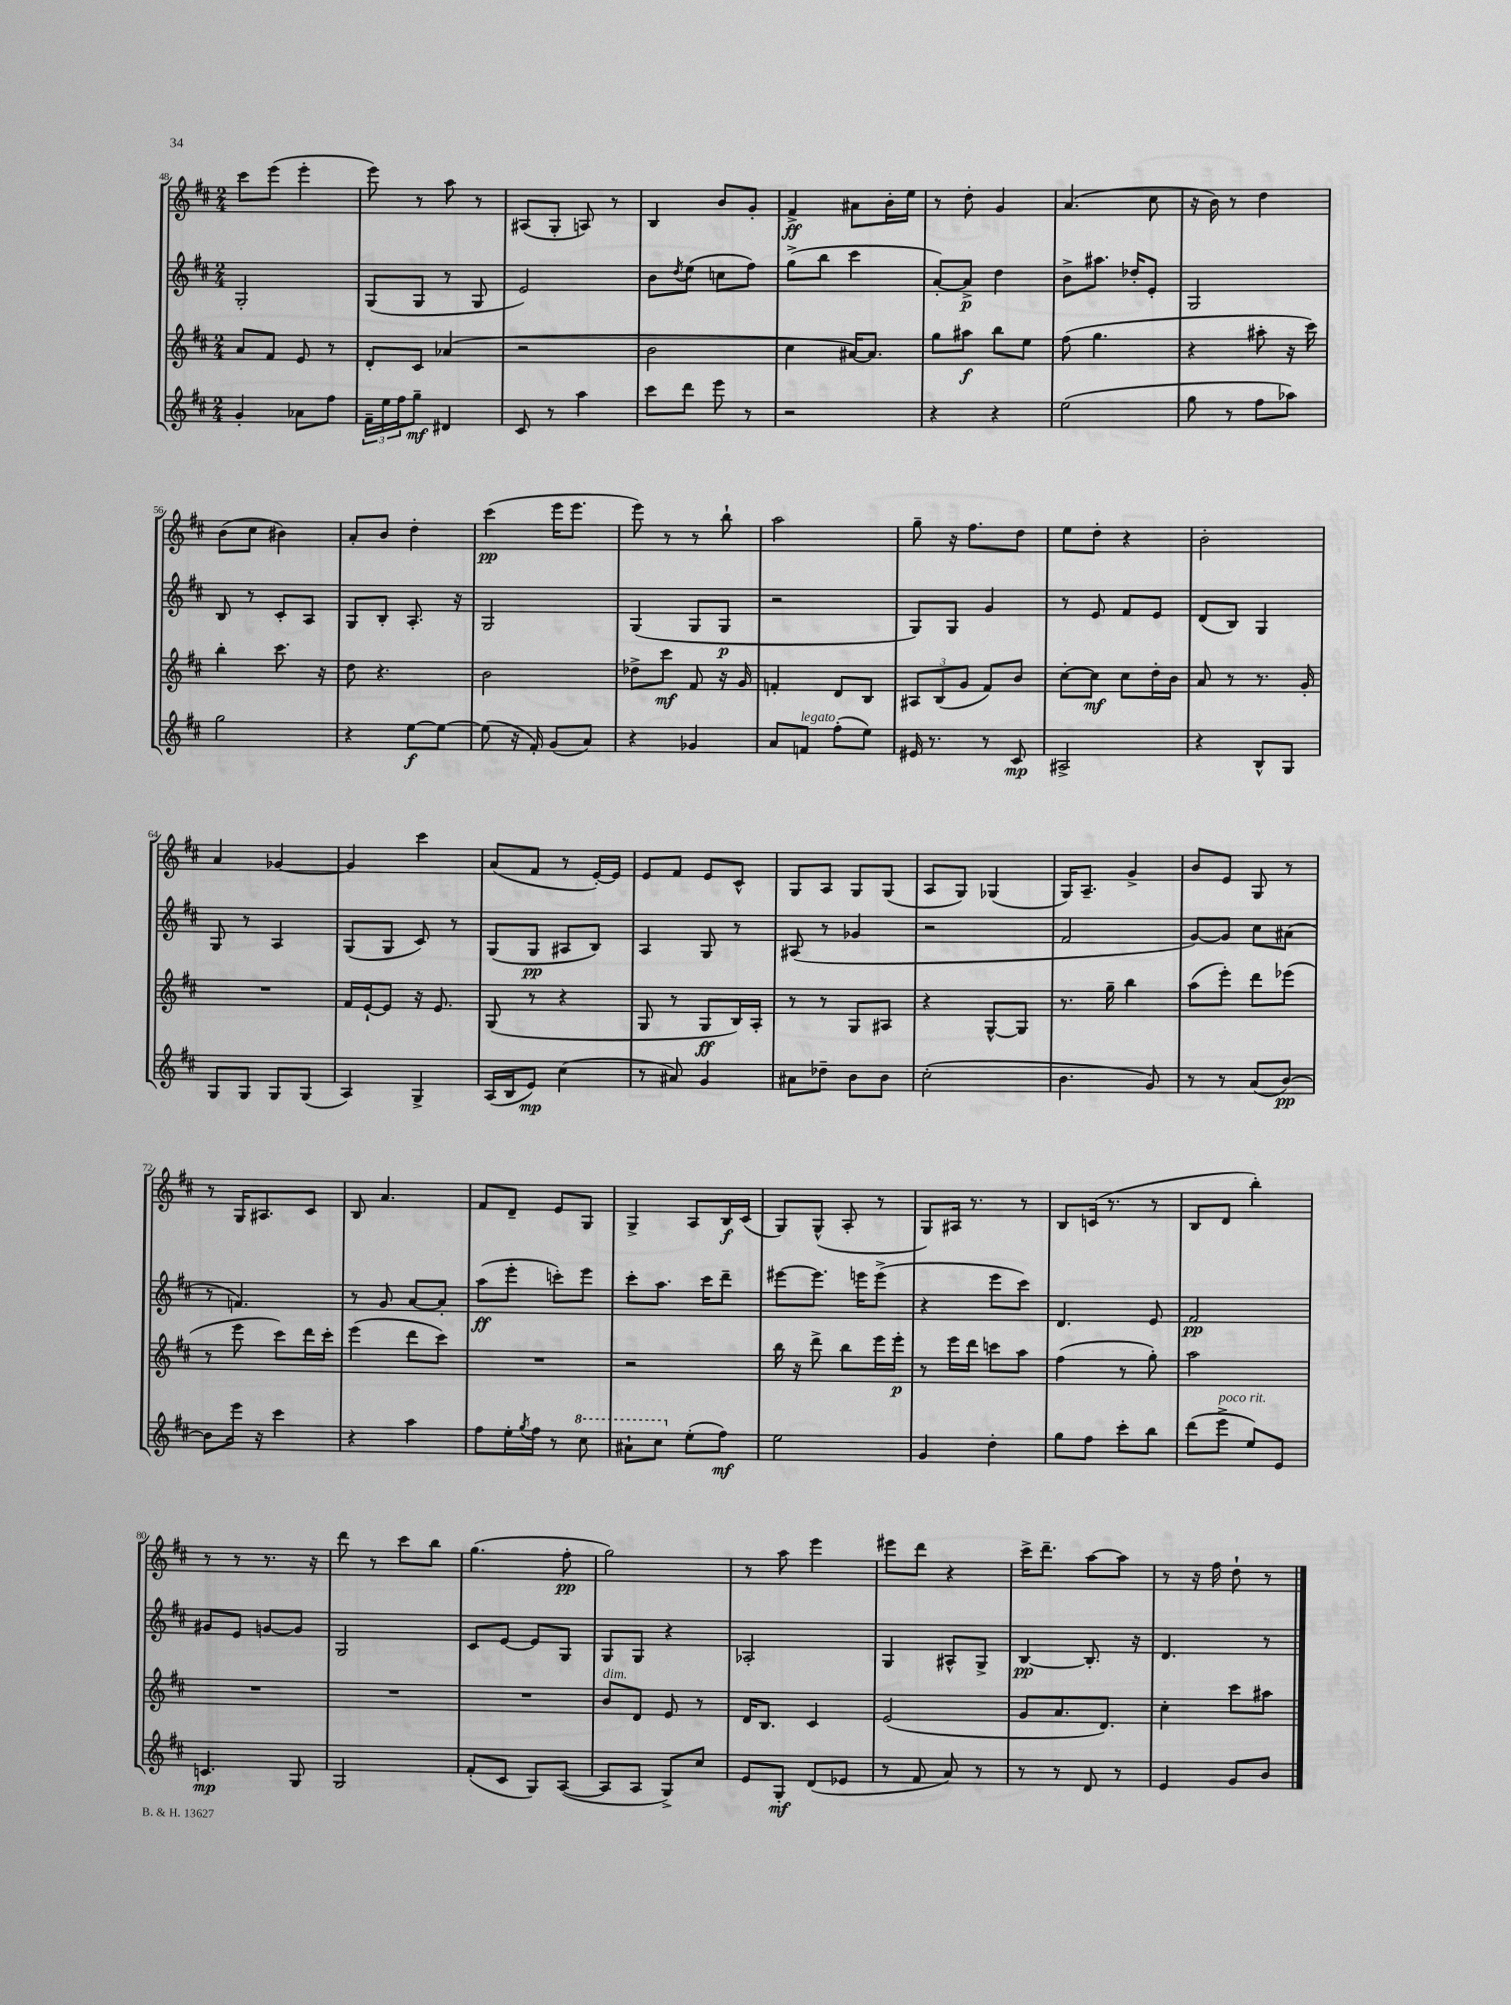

**kern	**dynam	**kern	**dynam	**kern	**dynam	**kern	**dynam
*part4	*part4	*part3	*part3	*part2	*part2	*part1	*part1
*staff4	*staff4	*staff3	*staff3	*staff2	*staff2	*staff1	*staff1
*clefG2	*	*clefG2	*	*clefG2	*	*clefG2	*
*k[f#c#]	*	*k[f#c#]	*	*k[f#c#]	*	*k[f#c#]	*
*M2/4	*	*M2/4	*	*M2/4	*	*M2/4	*
=48	=48	=48	=48	=48	=48	=48	=48
4g'/	.	8a/L	.	2G'/	.	8ccc#\L	.
.	.	8f#/J	.	.	.	(8eee\J	.
8a-X\L	.	8e/	.	.	.	4eee'\	.
8ff#\J	.	8r	.	.	.	.	.
=49	=49	=49	=49	=49	=49	=49	=49
24f#~\LL	.	8d'/L	.	(8G/L	.	8eee\)	.
24ee\	.	.	.	.	.	.	.
24ff#\J	.	.	.	.	.	.	.
8gg~\J	mf	8c#/J	.	8G/J	.	8r	.
4d#X/	.	(4a-X/	.	8r	.	8aa\	.
.	.	.	.	8G/	.	8r	.
=50	=50	=50	=50	=50	=50	=50	=50
8c#/	.	2r	.	2e/)	.	(8A#X/L	.
8r	.	.	.	.	.	8G'/J	.
4aa\	.	.	.	.	.	8An/)	.
.	.	.	.	.	.	8r	.
=51	=51	=51	=51	=51	=51	=51	=51
8ccc#\L	.	2b\	.	8b\L	.	4B/	.
.	.	.	.	8qdd/	.	.	.
8ddd\J	.	.	.	(8ee\J	.	.	.
8eee\	.	.	.	8ccn\L	.	8b/L	.
8r	.	.	.	8ff#\J)	.	8g'/J	.
=52	=52	=52	=52	=52	=52	=52	=52
2r	.	4cc#\	.	(8gg^\L	.	4f#^/	ff
.	.	.	.	8bb\J	.	.	.
.	.	[16a#X/KL)	.	4ccc#\	.	8a#X\L	.
.	.	8.a#/J]	.	.	.	.	.
.	.	.	.	.	.	16b'\L	.
.	.	.	.	.	.	16ee\JJ	.
=53	=53	=53	=53	=53	=53	=53	=53
4r	.	8gg\L	.	[8a'/L)	.	8r	.
.	.	8aa#X\J	f	8a^/J]	p	8dd'\	.
4r	.	8bb\L	.	4dd\	.	4g/	.
.	.	8ee\J	.	.	.	.	.
=54	=54	=54	=54	=54	=54	=54	=54
(2ee\	.	(8ff#\	.	8b^\L	.	(4.a/	.
.	.	4.gg\	.	8.aa#X\J	.	.	.
.	.	.	.	16dd-X'/KL	.	.	.
.	.	.	.	8e'/J	.	8cc#\	.
=55	=55	=55	=55	=55	=55	=55	=55
8gg\	.	4r	.	2G/	.	16r	.
.	.	.	.	.	.	16b\)	.
8r	.	.	.	.	.	8r	.
8ff#\L	.	8aa#X'\	.	.	.	4dd\	.
8aa-X\J)	.	16r	.	.	.	.	.
.	.	16ccc#\)	.	.	.	.	.
!!LO:LB:g=z
=56	=56	=56	=56	=56	=56	=56	=56
2gg\	.	4bb'\	.	8B/	.	(8b\L	.
.	.	.	.	8r	.	8cc#\J	.
.	.	8.ccc#\	.	8c#'/L	.	4b#X\)	.
.	.	.	.	8A/J	.	.	.
.	.	16r	.	.	.	.	.
=57	=57	=57	=57	=57	=57	=57	=57
4r	.	8dd\	.	8G/L	.	8a'/L	.
.	.	4.r	.	8B'/J	.	8b/J	.
[8ee\L	f	.	.	8.A'/	.	4dd'\	.
8ee\J_	.	.	.	.	.	.	.
.	.	.	.	16r	.	.	.
=58	=58	=58	=58	=58	=58	=58	=58
(8ee\]	.	2b\	.	2G/	.	(4ccc#\	pp
16r	.	.	.	.	.	.	.
16f#'/)	.	.	.	.	.	.	.
(8g/L	.	.	.	.	.	16eee\KL	.
.	.	.	.	.	.	8.eee\J	.
8a/J)	.	.	.	.	.	.	.
=59	=59	=59	=59	=59	=59	=59	=59
4r	.	8dd-X^\L	.	(4G/	.	8eee\)	.
.	.	8ccc#\J	mf	.	.	8r	.
4g-X/	.	8f#/	.	8G/L	.	8r	.
.	.	16r	.	8G/J	p	8bb`\	.
.	.	16g/	.	.	.	.	.
=60	=60	=60	=60	=60	=60	=60	=60
8a/L	.	4fn'/	.	2r	.	2aa\	.
!LO:TX:a:i:t=legato	!	!	!	!	!	!	!
8fn/J	.	.	.	.	.	.	.
(8ff#'\L	.	8d/L	.	.	.	.	.
8ee\J)	.	8B/J	.	.	.	.	.
=61	=61	=61	=61	=61	=61	=61	=61
16e#X/	.	12A#X/L	.	8G/L)	.	8gg~\	.
8.r	.	.	.	.	.	.	.
.	.	(12B/	.	.	.	.	.
.	.	.	.	8G/J	.	16r	.
.	.	12g/J	.	.	.	.	.
.	.	.	.	.	.	8.ff#\L	.
8r	.	8f#/L)	.	4g/	.	.	.
8c#/	mp	8b/J	.	.	.	8dd\J	.
=62	=62	=62	=62	=62	=62	=62	=62
2A#X^/	.	[8cc#'\L	.	8r	.	8ee\L	.
.	.	8cc#\J]	mf	8e/	.	8dd'\J	.
.	.	8cc#\L	.	8f#/L	.	4r	.
.	.	16dd'\L	.	8e/J	.	.	.
.	.	16b\JJ	.	.	.	.	.
=63	=63	=63	=63	=63	=63	=63	=63
4r	.	8a/	.	(8d/L	.	2b'\	.
.	.	8r	.	8B/J)	.	.	.
8B^^/L	.	8.r	.	4G/	.	.	.
8G/J	.	.	.	.	.	.	.
.	.	16g'/	.	.	.	.	.
!!LO:LB:g=z
=64	=64	=64	=64	=64	=64	=64	=64
8G/L	.	2r	.	8G/	.	4a/	.
8G/J	.	.	.	8r	.	.	.
8G/L	.	.	.	4A/	.	[4g-X/	.
(8G/J	.	.	.	.	.	.	.
=65	=65	=65	=65	=65	=65	=65	=65
4A/)	.	16f#/LL	.	(8G/L	.	4g-/]	.
.	.	[16e`/J	.	.	.	.	.
.	.	8e/J]	.	8G/J	.	.	.
4G^/	.	16r	.	8c#/)	.	4ccc#\	.
.	.	8.e/	.	.	.	.	.
.	.	.	.	8r	.	.	.
=66	=66	=66	=66	=66	=66	=66	=66
(16A/LL	.	(8G/	.	(8G/L	.	(8a/L	.
16B/J	.	.	.	.	.	.	.
8e/J)	mp	8r	.	8G/J	pp	8f#/J	.
(4cc#\	.	4r	.	8A#X/L	.	8r	.
.	.	.	.	8B/J)	.	[16e'/LL)	.
.	.	.	.	.	.	16e/JJ]	.
=67	=67	=67	=67	=67	=67	=67	=67
8r	.	8G/	.	4A/	.	8e/L	.
8a#X/)	.	8r	.	.	.	8f#/J	.
4g/	.	8G/L	ff	8G/	.	8e/L	.
.	.	16B/L)	.	8r	.	8c#^^/J	.
.	.	16A'/JJ	.	.	.	.	.
=68	=68	=68	=68	=68	=68	=68	=68
8a#X\L	.	8r	.	(8A#X/	.	8G/L	.
8dd-X~\J	.	8r	.	8r	.	8A/J	.
8b\L	.	8G/L	.	4g-X/	.	8G/L	.
8b\J	.	8A#X/J	.	.	.	(8G/J	.
=69	=69	=69	=69	=69	=69	=69	=69
(2cc#'\	.	4r	.	2r	.	8A/L	.
.	.	.	.	.	.	8G/J)	.
.	.	[8G^^/L	.	.	.	(4G-X/	.
.	.	8G/J]	.	.	.	.	.
=70	=70	=70	=70	=70	=70	=70	=70
4.b\	.	8.r	.	2f#/	.	16G/KL)	.
.	.	.	.	.	.	8.A~/J	.
.	.	16gg~\	.	.	.	.	.
.	.	4bb\	.	.	.	4g^/	.
8g/)	.	.	.	.	.	.	.
=71	=71	=71	=71	=71	=71	=71	=71
8r	.	(8aa\L	.	[8g/L)	.	8b/L	.
8r	.	8eee'\J)	.	8g/J]	.	8e/J	.
(8a/L	.	8ddd\L	.	8cc#\L	.	8G/	.
[8b/J)	pp	(8eee-X\J	.	(8a#X\J	.	8r	.
!!LO:LB:g=z
=72	=72	=72	=72	=72	=72	=72	=72
8b\L]	.	8r	.	8r	.	8r	.
16eee\Jk	.	8eee\	.	4.fn/)	.	16G/KL	.
16r	.	.	.	.	.	8.A#X/	.
4ccc#\	.	8ccc#\L)	.	.	.	.	.
.	.	16ddd\L	.	.	.	8c#/J	.
.	.	16ccc#'\JJ	.	.	.	.	.
=73	=73	=73	=73	=73	=73	=73	=73
4r	.	(4eee\	.	8r	.	8B/	.
.	.	.	.	8g/	.	4.a/	.
4aa\	.	8ddd\L	.	[8a/L	.	.	.
.	.	8ccc#\J)	.	8a'/J]	.	.	.
=74	=74	=74	=74	=74	=74	=74	=74
8ff#\L	.	2r	.	(8aa\L	ff	8f#/L	.
16ee'\L	.	.	.	8eee'\J	.	8d~/J	.
8qgg/	.	.	.	.	.	.	.
16ff#\JJ	.	.	.	.	.	.	.
8r	.	.	.	8cccn'\L)	.	8e/L	.
*8va	*	*	*	*	*	*	*
8ccc#\	.	.	.	8eee\J	.	8G/J	.
=75	=75	=75	=75	=75	=75	=75	=75
8aa#X`\L	.	2r	.	8ccc#'\L	.	4G^/	.
8ccc#\J	.	.	.	8.aa\J	.	.	.
*X8va	*	*	*	*	*	*	*
(8ee'\L	.	.	.	.	.	8A/L	.
.	.	.	.	16ccc#\KL	.	.	.
8ff#\J)	mf	.	.	8ddd~\J	.	16B/L	f
.	.	.	.	.	.	(16c#/JJ	.
=76	=76	=76	=76	=76	=76	=76	=76
2ee\	.	16bb\	.	[8eee#X\L	.	8G/L)	.
.	.	16r	.	.	.	.	.
.	.	8ddd^\	.	8.eee#\J]	.	(8G^^/J	.
.	.	8bb\L	.	.	.	8A'/	.
.	.	.	.	16eeen\KL	.	.	.
.	.	16eee\L	.	(8eee^\J	.	8r	.
.	.	16eee'\JJ	p	.	.	.	.
=77	=77	=77	=77	=77	=77	=77	=77
4g/	.	8r	.	4r	.	8G/L)	.
.	.	16eee\LL	.	.	.	16A#X/Jk	.
.	.	16ddd\JJ	.	.	.	8.r	.
4dd'\	.	8cccn\L	.	8eee\L	.	.	.
.	.	8aa\J	.	8ccc#\J)	.	8r	.
=78	=78	=78	=78	=78	=78	=78	=78
8gg\L	.	(4ff#\	.	4.d/	.	8B/L	.
8ff#\J	.	.	.	.	.	(16cn/Jk	.
.	.	.	.	.	.	8.r	.
8ccc#'\L	.	8r	.	.	.	.	.
8bb\J	.	8gg'\)	.	8e/	.	8r	.
=79	=79	=79	=79	=79	=79	=79	=79
(8ddd\L	.	2aa\	.	2f#/	pp	8B/L	.
!LO:TX:a:i:t=poco rit.	!	!	!	!	!	!	!
8eee^\J	.	.	.	.	.	8d/J	.
8ee/L)	.	.	.	.	.	4bb'\)	.
8e/J	.	.	.	.	.	.	.
!!LO:LB:g=z
=80	=80	=80	=80	=80	=80	=80	=80
4.cn/	mp	2r	.	8g#X/L	.	8r	.
.	.	.	.	8e/J	.	8r	.
.	.	.	.	[8gn/L	.	8.r	.
8G/	.	.	.	8g/J]	.	.	.
.	.	.	.	.	.	16r	.
=81	=81	=81	=81	=81	=81	=81	=81
2G/	.	2r	.	2G/	.	8ddd\	.
.	.	.	.	.	.	8r	.
.	.	.	.	.	.	8ccc#\L	.
.	.	.	.	.	.	8bb\J	.
=82	=82	=82	=82	=82	=82	=82	=82
(8f#'/L	.	2r	.	8c#/L	.	(4.gg\	.
8c#/J	.	.	.	[8e/J	.	.	.
8G/L)	.	.	.	8e/L]	.	.	.
([8A/J	.	.	.	8G/J	.	8ff#'\	pp
=83	=83	=83	=83	=83	=83	=83	=83
!	!	!LO:TX:a:i:t=dim.	!	!	!	!	!
8A/L]	.	8b/L	.	8G/L	.	2gg\)	.
8A/J	.	8d/J	.	8G/J	.	.	.
8G^/L)	.	8e/	.	4r	.	.	.
8cc#/J	.	8r	.	.	.	.	.
=84	=84	=84	=84	=84	=84	=84	=84
8e/L	.	16d/KL	.	2A-X'/	.	8r	.
.	.	8.B/J	.	.	.	.	.
8G'/J	mf	.	.	.	.	8aa\	.
(8d/L	.	4c#/	.	.	.	4eee\	.
8e-X/J	.	.	.	.	.	.	.
=85	=85	=85	=85	=85	=85	=85	=85
8r	.	(2e/	.	4G/	.	8eee#X\L	.
8f#/	.	.	.	.	.	8ddd\J	.
8a/)	.	.	.	8A#X^^/L	.	4r	.
8r	.	.	.	8G^/J	.	.	.
=86	=86	=86	=86	=86	=86	=86	=86
8r	.	8g/L	.	[4B/	pp	16ccc#^\KL	.
.	.	.	.	.	.	8.ddd~\J	.
8r	.	8.a/	.	.	.	.	.
8d/	.	.	.	8.B'/]	.	[8aa\L	.
.	.	8.d/J)	.	.	.	.	.
8r	.	.	.	.	.	8aa\J]	.
.	.	.	.	16r	.	.	.
=87	=87	=87	=87	=87	=87	=87	=87
4e/	.	4cc#'\	.	4.d/	.	8r	.
.	.	.	.	.	.	16r	.
.	.	.	.	.	.	16ff#\	.
8g/L	.	8ccc#\L	.	.	.	8dd`\	.
8b/J	.	8aa#X\J	.	8r	.	8r	.
==	==	==	==	==	==	==	==
*-	*-	*-	*-	*-	*-	*-	*-
